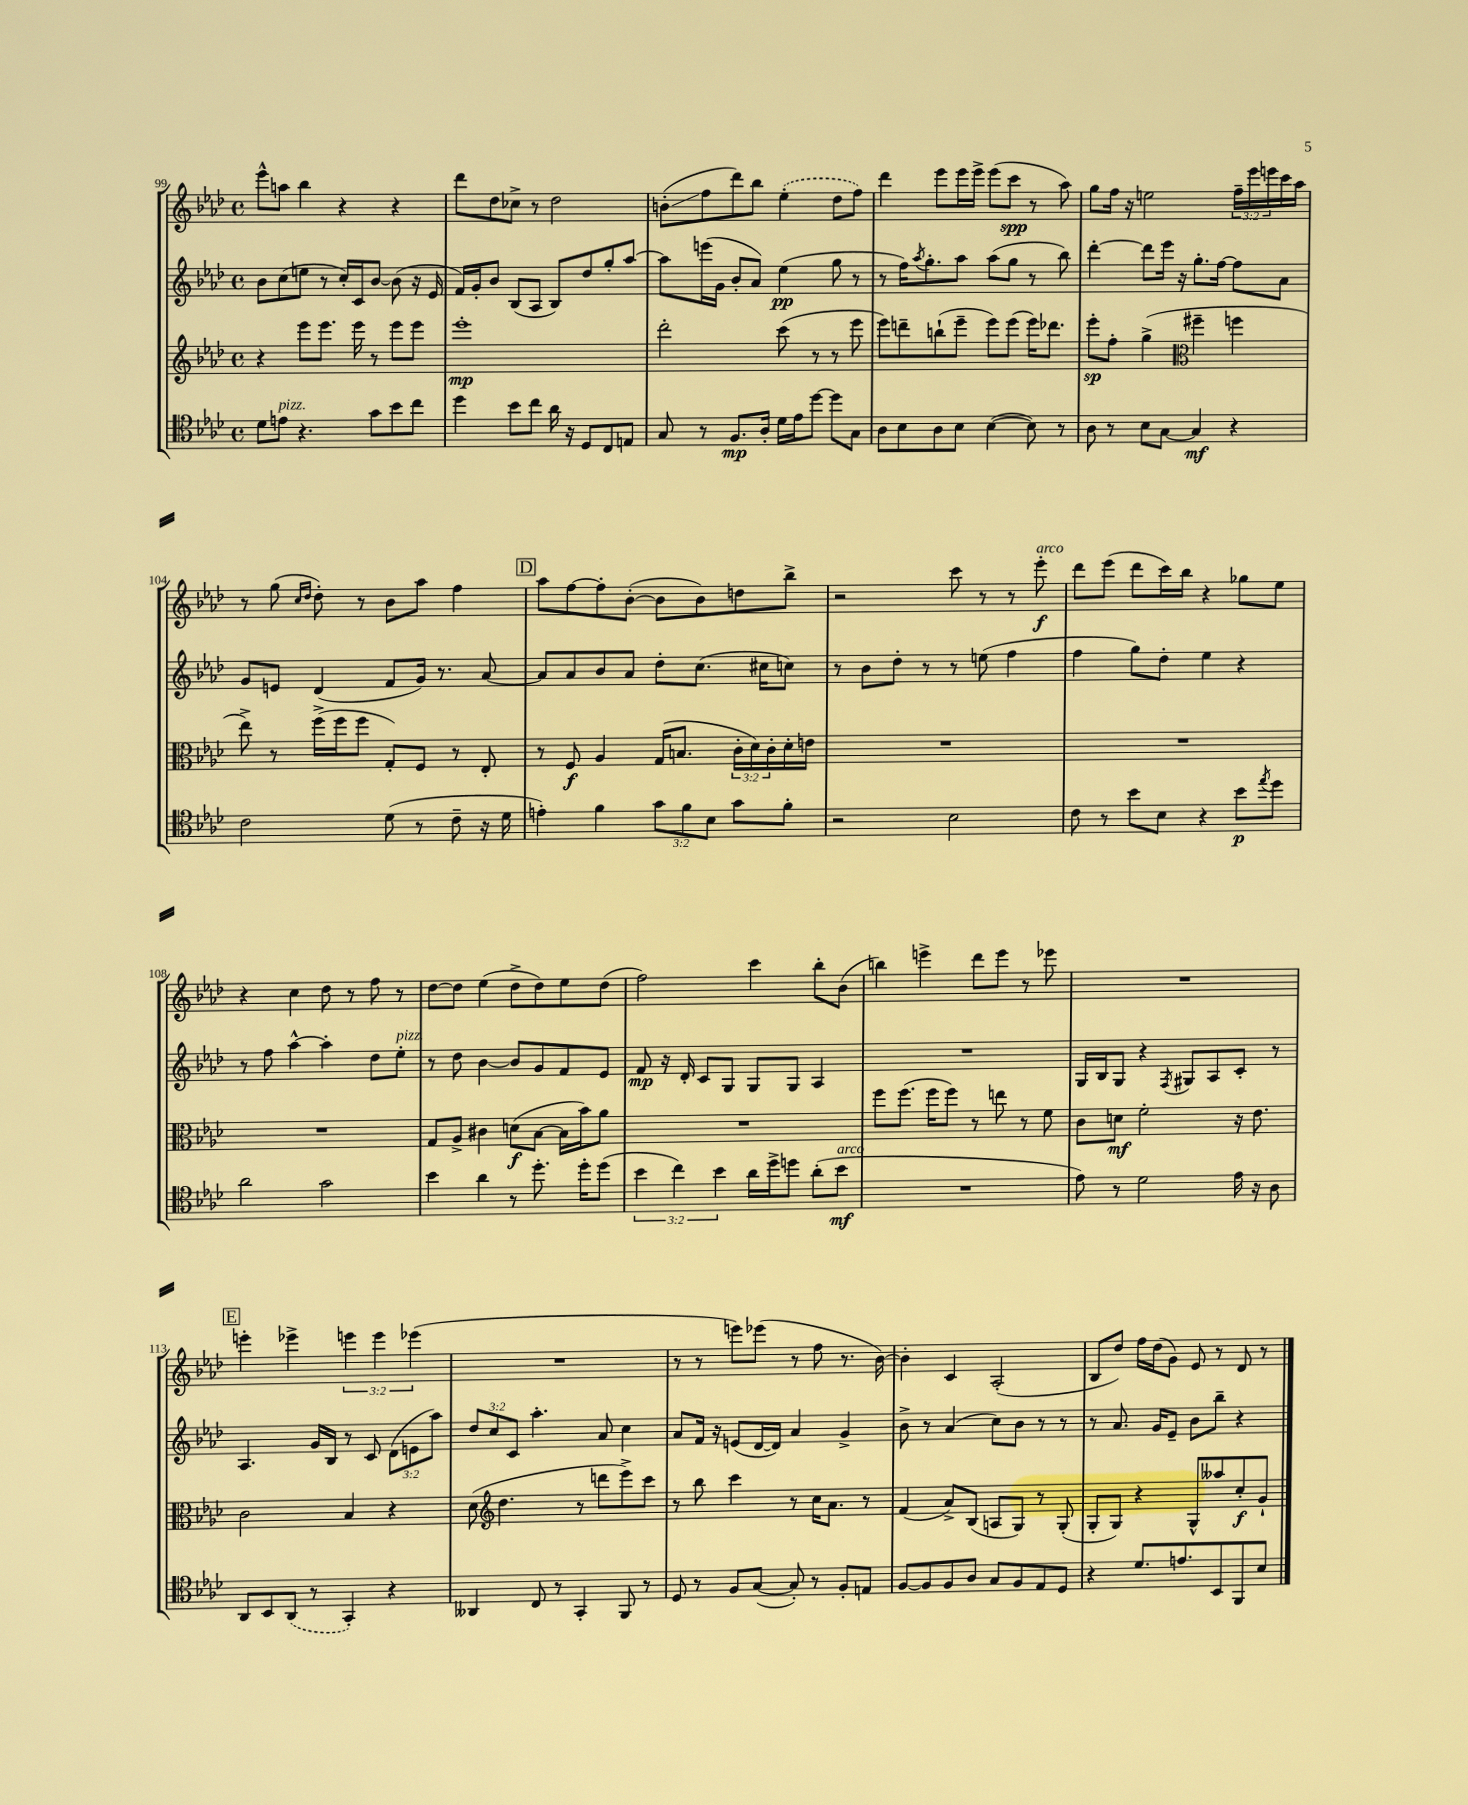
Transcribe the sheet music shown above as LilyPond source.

<<
\new StaffGroup <<
\new Staff = "s0" {
    \clef treble \key aes \major \defaultTimeSignature \time 4/4 \override Staff.TupletNumber.text = #tuplet-number::calc-fraction-text
    ees'''8-^ a''8 bes''4 r4 r4 |
    des'''8 des''8 ces''8-> r8 des''2 |
    b'8-.\glissando( f''8 des'''8) bes''8 \once \slurDashed ees''4-.( des''8 f''8) |
    des'''4 ees'''8 ees'''16 ees'''16-> ees'''8( c'''8\spp r8 aes''8) |
    g''8 f''16 r16 e''2 \tuplet 3/2 { f''16-- ees'''16 e'''16 } c'''16 aes''16 |
    r8 g''8( \grace { c''16 des''16 } des''8-.) r8 bes'8 aes''8 f''4 |
    \mark \markup { \box "D" } aes''8 f''8~ f''8-. bes'8~-.( bes'8 bes'8) d''8 bes''8-> |
    r2 c'''8 r8 r8 ees'''8-.\f^\markup { \italic "arco" } |
    des'''8 ees'''8( des'''8 c'''16) bes''16 r4 ges''8 ees''8 |
    r4 c''4 des''8 r8 f''8 r8 |
    des''8~ des''8 ees''4( des''8-> des''8) ees''8 des''8( |
    f''2) c'''4 bes''8-. bes'8( |
    b''4) e'''4-> des'''8 e'''8 r8 ees'''8 |
    R1 |
    \mark \markup { \box "E" } e'''4-. ees'''4-> \tuplet 3/2 { e'''4 e'''4 ees'''4( } |
    R1 |
    r8 r8 e'''8) ees'''8( r8 f''8 r8. bes'16~) |
    bes'4-. c'4 aes2-.( |
    bes8 des''8) f''16 des''16( g'8) ees'8 r8 des'8 r8 \bar "|." |
}
\new Staff = "s1" {
    \clef treble \key aes \major \defaultTimeSignature \time 4/4 \override Staff.TupletNumber.text = #tuplet-number::calc-fraction-text
    bes'8 c''8( e''8 r8 c''16-.) c'16 bes'8~ bes'8( r16 ees'16 |
    f'16) g'16-. bes'8 bes8( aes8 bes8) des''8 g''8-. aes''8~ |
    aes''8 e'''16( g'16 bes'8-. aes'8) ees''4\pp( g''8 r8 |
    r8 f''16) \acciaccatura { aes''8 } g''8.-. aes''8 aes''8( g''8 r8 bes''8) |
    des'''4~-. des'''8 ees'''16 r16 g''8.-. f''16~ f''8 aes'8 |
    g'8 e'8 des'4( f'8 g'16) r8. aes'8~ |
    \mark \markup { \box "D" } aes'8 aes'8 bes'8 aes'8 des''8-. c''8.( cis''16 c''8) |
    r8 bes'8 des''8-. r8 r8 e''8( f''4 |
    f''4 g''8) des''8-. ees''4 r4 |
    r8 f''8 aes''4~-^ aes''4-. des''8 ees''8-.^\markup { \italic "pizz." } |
    r8 des''8 bes'4~ bes'8 g'8 f'8 ees'8 |
    f'8\mp r16 des'16-. c'8 g8 g8 g8 aes4 |
    R1 |
    g16 bes16 g8 r4 \acciaccatura { f8 } gis8 aes8 c'8-. r8 |
    \mark \markup { \box "E" } aes4. g'16 bes16 r8 c'8 \tuplet 3/2 { des'8( e'8 aes''8) } |
    \tuplet 3/2 { des''8 c''8 c'8 } aes''4.-. aes'8 c''4 |
    aes'8 f'16 r16 e'8( des'16~ des'16) aes'4 g'4-> |
    bes'8-> r8 aes'4( c''8) bes'8 r8 r8 |
    r8 aes'8. g'16 ees'8-- bes'8 bes''8-- r4 \bar "|." |
}
\new Staff = "s2" {
    \clef treble \key aes \major \defaultTimeSignature \time 4/4 \override Staff.TupletNumber.text = #tuplet-number::calc-fraction-text
    r4 ees'''8 ees'''8. ees'''16 r8 ees'''8 ees'''8 |
    ees'''1-.\mp |
    des'''2-. c'''8( r8 r8 ees'''8 |
    ees'''8) d'''8-- b''8-!( ees'''8-- ees'''8) ees'''8( ees'''16) des'''8. |
    ees'''8-.\sp f''8-. g''4->( \clef alto fis''4-- f''4 |
    ees''8->) r8 f''16->( f''16 f''8 g8-.) f8 r8 ees8-. |
    \mark \markup { \box "D" } r8 f8\f aes4 g16( b8. \tuplet 3/2 { c'16-. des'16) c'16-. } des'16-. e'16 |
    R1 |
    R1 |
    R1 |
    g8 aes8-> cis'4 d'8\f( bes8~ bes16 bes'16) aes'8 |
    R1 |
    f''8 f''8.( f''16 f''8) r8 e''8 r8 f'8 |
    c'8 d'8\mf f'2-. r16 ees'8. |
    \mark \markup { \box "E" } c'2 bes4 r4 |
    des'8( \clef treble des''4. r8 d'''8 ees'''8->) c'''8 |
    r8 bes''8 c'''4 r8 c''16 aes'8. r8 |
    f'4( aes'8->) bes8( a8 g8) r8 g8-.( |
    g8-. g8) r4 g8-^ aeses''8 c''8-.\f g'8-! \bar "|." |
}
\new Staff = "s3" {
    \clef tenor \key aes \major \defaultTimeSignature \time 4/4 \override Staff.TupletNumber.text = #tuplet-number::calc-fraction-text
    des'8 e'8^\markup { \italic "pizz." } r4. g'8 bes'8 c''8 |
    des''4 bes'8 c''8 aes'16 r16 des8 c8 e8 |
    g8 r8 f8.\mp aes16-. des'16 ees'16 des''8~ des''8 g8 |
    aes8 bes8 aes8 bes8 bes4~( bes8) r8 |
    aes8 r8 bes8 g8~ g4\mf r4 |
    c'2 des'8( r8 c'8-- r16 des'16 |
    \mark \markup { \box "D" } e'4-.) f'4 \tuplet 3/2 { g'8 f'8 bes8 } g'8 f'8-. |
    r2 bes2 |
    c'8 r8 bes'8 bes8 r4 bes'8\p \acciaccatura { ees''8 } des''8 |
    aes'2 g'2 |
    bes'4 aes'4 r8 des''8.-. des''16-. des''8( |
    \tuplet 3/2 { bes'4 c''4) bes'4 } aes'16 des''16-> d''8 aes'8-.( bes'8\mf^\markup { \italic "arco" } |
    R1 |
    ees'8) r8 des'2 ees'16 r16 aes8 |
    \mark \markup { \box "E" } aes,8 bes,8 \once \slurDashed aes,8( r8 g,4-.) r4 |
    aeses,4 c8 r8 g,4-. f,8 r8 |
    des8 r8 f8 g8~( g8-.) r8 f8-. e8 |
    f8~ f8 f8 aes8 g8 f8 ees8 des8 |
    r4 des'8. e'8. bes,8 f,8 bes8 \bar "|." |
}
>>
>>
\layout { \context { \Score currentBarNumber = #99 } }
